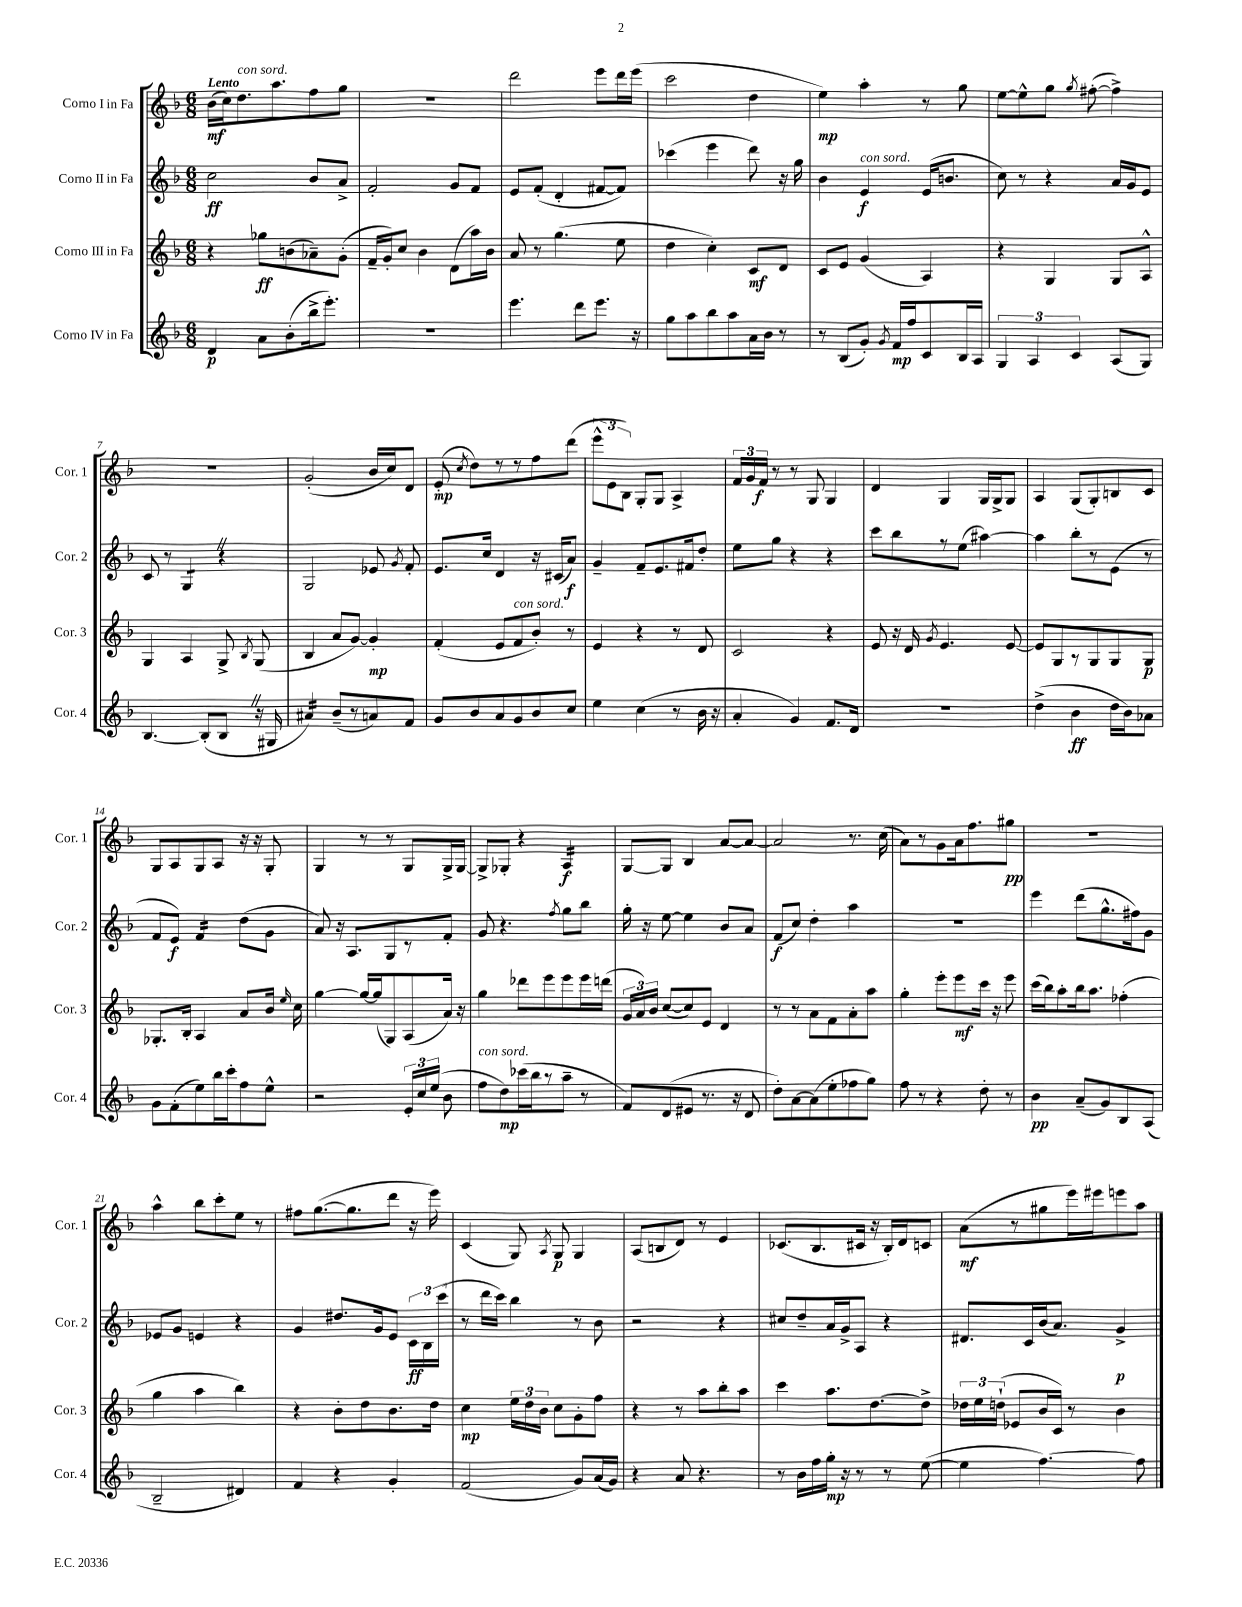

**kern	**kern	**kern	**kern
*staff4	*staff3	*staff2	*staff1
*clefG2	*clefG2	*clefG2	*clefG2
*k[b-]	*k[b-]	*k[b-]	*k[b-]
*M6/8	*M6/8	*M6/8	*M6/8
4d	4r	2cc	(16b-
.	.	.	16cc)
.	.	.	8.dd
8a	8gg-	.	.
.	.	.	8.aa
(8b-'	(8b	.	.
16bb-^	8a-~)	8b-	8ff
8.eee')	.	.	.
.	(8g'	8a^	8gg
=	=	=	=
2.r	16f~	2f'	2.r
.	16g')	.	.
.	8cc	.	.
.	4b-	.	.
.	(8d	8g	.
.	16aa)	8f	.
.	16b-	.	.
=	=	=	=
4.eee	8a	8e	2ddd
.	8r	(8f'	.
.	(4.gg	4d'	.
8ddd	.	.	.
8.eee	.	[8f#	8eee
.	8ee	8f#])	16ddd
16r	.	.	(16eee
=	=	=	=
8gg	4dd	(4ccc-	2ccc
8aa	.	.	.
8bb-	4cc')	4eee	.
8aa	.	.	.
16a	8c	8ddd)	4dd
16b-	.	.	.
8r	8d	16r	.
.	.	16gg	.
=	=	=	=
8r	8c	4b-	4ee)
(8B-	8e	.	.
8g')	(4g	4e	4aa'
8qg	.	.	.
16f	.	.	.
16ff	.	.	.
8c	4A)	(16e	8r
.	.	8.b	.
16B-	.	.	8gg
16A	.	.	.
=	=	=	=
6G	4r	8cc)	[8ee
.	.	8r	8ee^^]
6A	.	.	.
.	4G	4r	8gg
6c	.	.	.
.	.	.	8qgg
.	.	.	([8ff#'
(8A	8G	16a	4ff#^])
.	.	16g	.
8G)	8A^^	8e	.
=	=	=	=
[4.B-	4G	8c	2.r
.	.	8r	.
.	4A	4G	.
(8B-']	.	.	.
8B-	8G^	4r	.
.	8qB-	.	.
16r	(8G	.	.
16G#	.	.	.
=	=	=	=
4a#)	4B-	2G	(2g'
(8b-~	8a	.	.
8r	[8g)	.	.
8a)	4g']	8e-	16b-
.	.	.	16cc)
.	.	8qg	.
8f	.	8f'	8d
=	=	=	=
8g	(4f'	8.e	(8e'
.	.	.	8qcc
8b-	.	.	8dd)
.	.	16cc	.
8a	8e	4d	8r
8g	8f	.	8r
8b-	8b-')	16r	8ff
.	.	(16c#	.
8cc	8r	8a)	(8ddd
=	=	=	=
4ee	4e	4g~	12eee^^
.	.	.	12e
.	.	.	12B-)
(4cc	4r	8f~	8G'
.	.	8.e	8G
8r	8r	.	4A^
.	.	16f#	.
16b-	8d	8dd'	.
16r	.	.	.
=	=	=	=
4a'	2c	8ee	24f
.	.	.	24g
.	.	.	24f
.	.	8gg	8r
4g)	.	4r	8r
.	.	.	8G
8.f	4r	4r	4G
16d	.	.	.
=	=	=	=
2.r	8e	8ccc	4d
.	16r	8bb-	.
.	16d	.	.
.	8qg	.	.
.	4.e	8r	4G
.	.	(8ee	.
.	.	[4aa#)	16G
.	.	.	16G^
.	[8e	.	8G
=	=	=	=
(4dd^	8e]	4aa#]	4A
.	8G	.	.
4b-	8r	8bb-'	(8G
.	8G	8r	8G')
16dd	8G	(8e	8B
16b-)	.	.	.
8a-	8G	8r	8c
=	=	=	=
8g	8.G-'	8f	8G
(8f'	.	8e)	8A
.	16B-'	.	.
8ee)	4A	4f	8G
16bb-	.	.	8A
16ccc'	.	.	.
8ff	8a	(8dd	16r
.	.	.	16r
8ee^^	16b-	8g	8G'
.	16qqee	.	.
.	16cc	.	.
=	=	=	=
2r	[4gg	8a)	4G
.	.	16r	.
.	.	8.A	.
.	16gg_	.	8r
.	(16gg]	.	.
.	8G)	8G	8r
24e'	(8A	8r	8G
24cc	.	.	.
(24ee	.	.	.
8b-	16a)	8f'	16G^
.	16r	.	[16G
=	=	=	=
8ff	4gg	8g	8G^]
8dd)	.	4.r	8G-'
(16ccc-	8ddd-	.	4r
16bb-	.	.	.
8r	8eee	.	.
.	.	8qff	.
8aa~	8eee	8gg	4A
8r	16eee	8bb-	.
.	(16ddd	.	.
=	=	=	=
8f)	24g	16gg'	[8G
.	24a)	.	.
.	.	16r	.
.	24b-	.	.
(8d	([8cc	[8ee	8G]
8e#	8cc])	4ee]	4B-
8.r	8e	.	.
.	4d	8b-	[8a
16r	.	.	.
8d	.	8a	8a_
=	=	=	=
8dd')	8r	(8f	2a]
[8a	8r	8cc)	.
(8a]	8a	4dd'	.
8ee'	8f	.	.
8ff-	8a'	4aa	8.r
8gg)	8aa	.	.
.	.	.	(16cc
=	=	=	=
8ff	4gg'	2.r	8a)
8r	.	.	8r
4r	8eee'	.	8g
.	8eee	.	16a
.	.	.	8.ff
8dd'	16ccc	.	.
.	16r	.	.
8r	8eee	.	8gg#
=	=	=	=
4b-	(16ccc	4eee	2.r
.	16bb-)	.	.
.	8aa'	.	.
(8a~	16bb-	(8ddd	.
.	8.aa	.	.
8g)	.	8.gg^^	.
8B-	(4ff-'	.	.
.	.	16ff#)	.
(8A	.	8g	.
=	=	=	=
2B-~	4gg	8e-	4aa^^
.	.	8g	.
.	4aa	4e	8bb-
.	.	.	8ccc'
4d#)	4bb-)	4r	8ee
.	.	.	8r
=	=	=	=
4f	4r	4g	8ff#
.	.	.	([8.gg
4r	8b-'	8.dd#	.
.	.	.	8.gg]
.	8dd	.	.
.	.	16g	.
4g'	8.b-	8e	8ddd
.	.	24c	16r
.	.	24B-	.
.	16dd	.	16eee)
.	.	(24ccc	.
=	=	=	=
(2f	4cc	8r	(4c
.	.	16ddd	.
.	.	16ccc)	.
.	24ee	4bb-	8G)
.	24dd	.	.
.	24b-	.	.
.	.	.	8qA
.	8cc	.	8G
8g)	8g'	8r	4G
(16a	8ff	8b-	.
16g)	.	.	.
=	=	=	=
4r	4r	2r	(8A
.	.	.	8B
8a	8r	.	8d)
4.r	8aa	.	8r
.	8bb-'	4r	4e
.	8aa	.	.
=	=	=	=
8r	4ccc	8cc#	(8.c-
16b-	.	8dd~	.
16ff	.	.	8.B-
16gg'	8.aa	16a	.
16r	.	16g^	.
8r	.	8A	16c#
.	[8.dd	.	16r
8r	.	4r	16B-')
.	.	.	16d
([8ee	8dd^]	.	8c
=	=	=	=
4ee]	24dd-	8.d#	(8a
.	24ee	.	.
.	(24dd`	.	.
.	8e-	.	8r
.	.	16c	.
[4.ff)	16b-	(16b-	8gg#
.	16c)	8.a)	.
.	8r	.	16eee)
.	.	.	16eee#
.	4b-	4g^	8eee
8ff]	.	.	8aa
==	==	==	==
*-	*-	*-	*-
